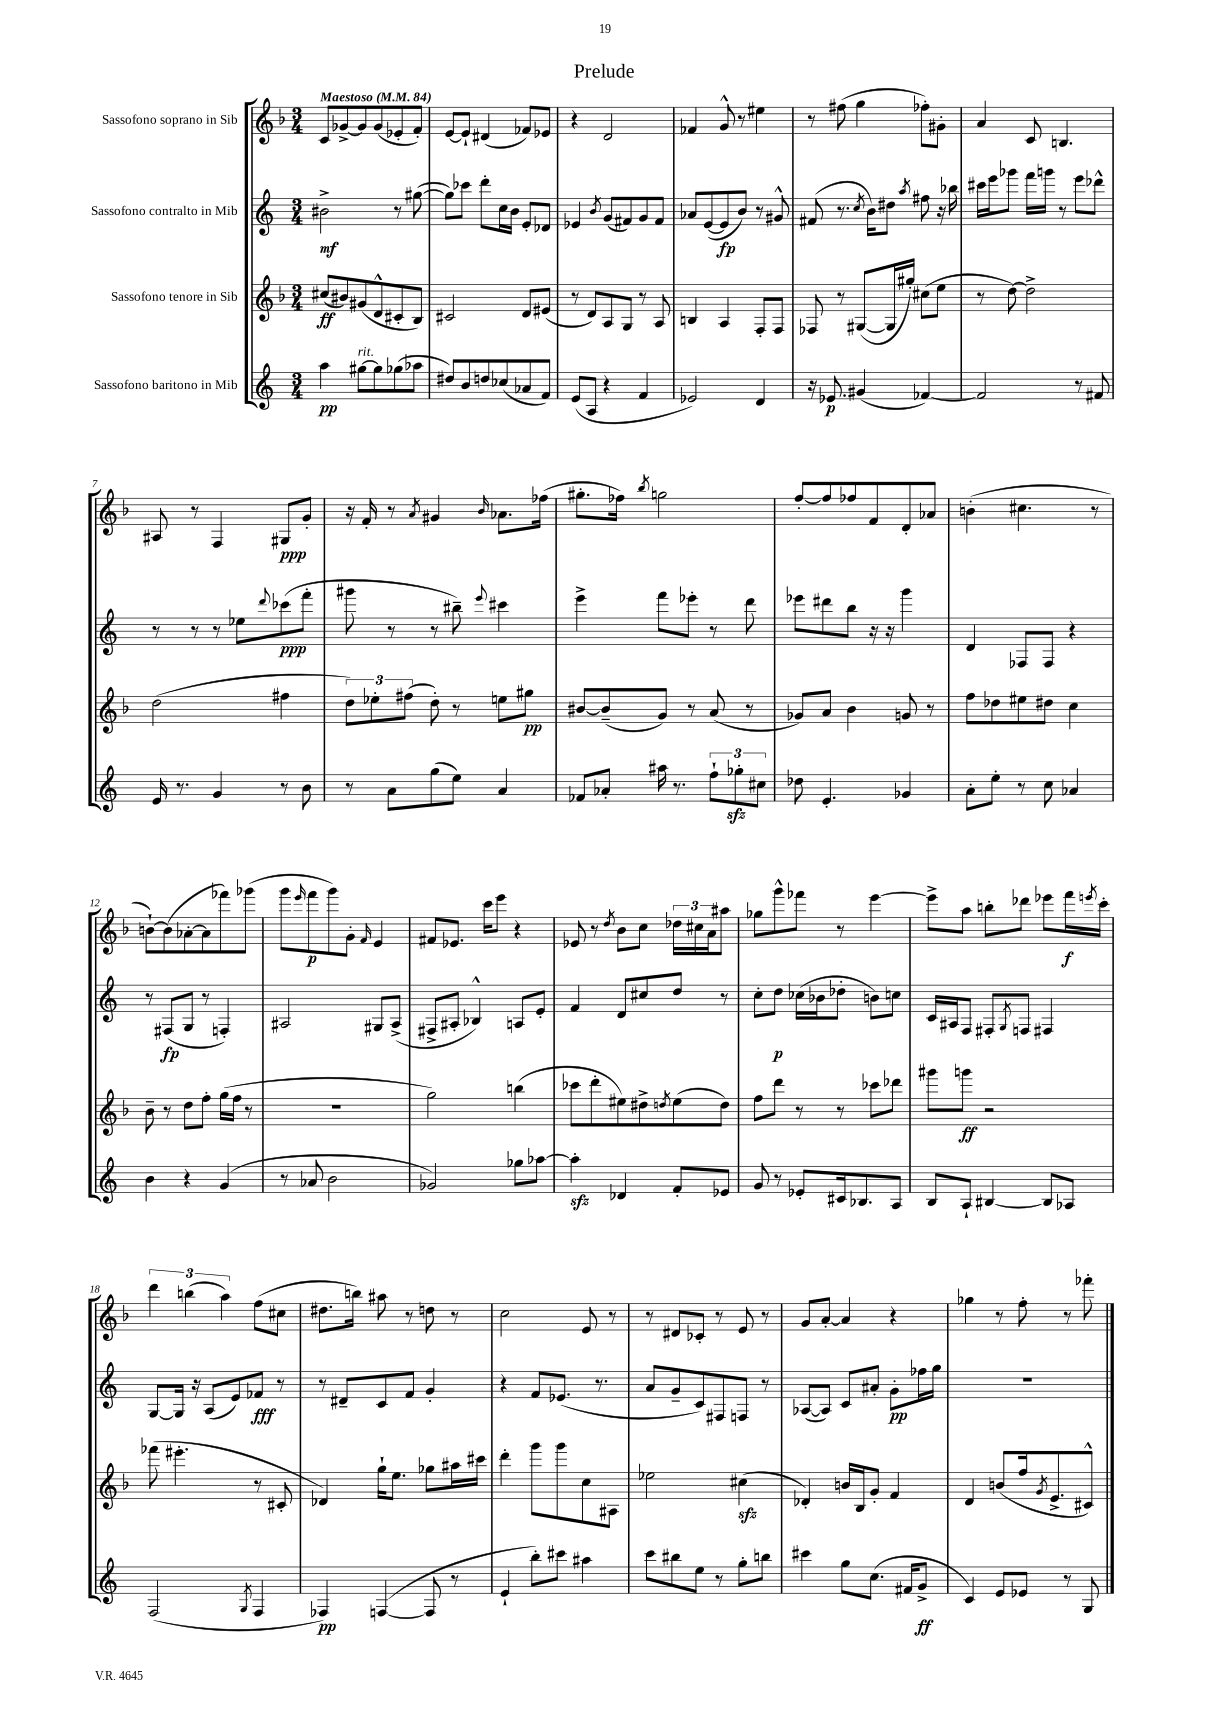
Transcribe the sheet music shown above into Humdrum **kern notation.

**kern	**kern	**kern	**kern
*staff4	*staff3	*staff2	*staff1
*clefG2	*clefG2	*clefG2	*clefG2
*k[]	*k[b-]	*k[]	*k[b-]
*M3/4	*M3/4	*M3/4	*M3/4
*MM84	*MM84	*MM84	*MM84
4aa	(8cc#	2b#^	8c
.	8b#)	.	[8g-^
[8gg#	(8g#	.	8g-]
8gg#]	8d^^	.	(8g-
(8gg-	8c#'	8r	8e-'
8aa-	8B-)	([8gg#	8f')
=	=	=	=
8dd#)	2c#	8gg#])	[8e
8b	.	8ccc-	8e`]
8dd	.	8ddd'	(4d#
(8cc-	.	16cc	.
.	.	16b	.
8a-	8d	8e'	8f-)
8f)	(8e#	8d-	8e-
=	=	=	=
(8e	8r	4e-	4r
8A	8d)	.	.
.	.	8qb	.
4r	8A	(8g	2d
.	8G	8f#)	.
4f	8r	8g	.
.	8A	8f#	.
=	=	=	=
2e-)	4B	8a-	4f-
.	.	([8e	.
.	4A	8e]	8g^^
.	.	8b)	8r
4d	8F'	8r	4ee#
.	8F	8g#^^	.
=	=	=	=
16r	8F-	(8f#	8r
8.e-	.	.	.
.	8r	8.r	(8ff#
(4g#	([8G#	.	4gg
.	.	8qcc	.
.	.	16b)	.
.	16G#]	8dd#	.
.	16gg#')	.	.
.	.	8qaa	.
[4f-)	(8cc#	8ff#	8ff-')
.	8ee	16r	8g#'
.	.	16bb-	.
=	=	=	=
2f-]	8r	16ccc#	4a
.	.	16eee	.
.	[8dd)	8ggg-	.
.	2dd^]	16fff	8c
.	.	16ggg	.
.	.	8r	4.B
8r	.	8eee	.
8f#	.	8ddd-^^	.
=	=	=	=
16e	(2dd	8r	8A#
8.r	.	.	.
.	.	8r	8r
4g	.	8r	4F
.	.	8ee-	.
.	.	8qqddd	.
8r	4ff#	(8ccc-	8G#
8b	.	8fff'	8g'
=	=	=	=
8r	12dd)	8ggg#	16r
.	.	.	16f'
.	12ee-'	.	.
8a	.	8r	8r
.	(12ff#	.	.
.	.	.	8qa
(8gg	8dd')	8r	4g#
8ee)	8r	8bb#~)	.
.	.	8qqeee	16qqb-
4a	8ee	4ccc#	8.a-
.	8gg#	.	.
.	.	.	(16ff-
=	=	=	=
8f-	[8b#	4eee^	8.gg#'
8a-'	(8b#~]	.	.
.	.	.	16ff-)
.	.	.	8qbb-
16aa#	8g)	8fff	2gg
8.r	.	.	.
.	8r	8eee-'	.
12ff`	(8a	8r	.
12gg-'	.	.	.
.	8r	8ddd	.
12cc#	.	.	.
=	=	=	=
8dd-	8g-)	8eee-	[8ff'
4.e'	8a	8ddd#	8ff]
.	4b-	8bb	8ff-
.	.	16r	8f
.	.	16r	.
4g-	8g	4ggg	8d'
.	8r	.	8a-
=	=	=	=
8a'	8ff	4d	(4b'
8ee'	8dd-	.	.
8r	8ee#	8F-	4.cc#
8cc	8dd#	8F-	.
4a-	4cc	4r	.
.	.	.	8r
=	=	=	=
4b	8b-~	8r	[8b`)
.	8r	(8F#	(8b]
4r	8dd	8G	[8a-'
.	8ff'	8r	8a-]
(4g	(16gg	4F')	8fff-)
.	16ff	.	.
.	8r	.	(8ggg-
=	=	=	=
8r	2.r	2A#	8ggg
.	.	.	16qqeee
8a-	.	.	8fff
2b	.	.	8ggg)
.	.	.	8g'
.	.	.	16qqf
.	.	8G#	4e
.	.	(8A#^	.
=	=	=	=
2g-)	2gg)	8F#^	8f#
.	.	8A#'	8.e-
.	.	4B-^^)	.
.	.	.	16ccc
.	.	.	8eee
8gg-	(4bb	8A	4r
[8aa-	.	8e'	.
=	=	=	=
4aa-']	8ccc-	4f	8e-
.	8ddd'	.	8r
.	.	.	8qdd
4d-	8ee#)	8d	8b-
.	8dd#^	8cc#	8cc
.	8qdd	.	.
8f'	(8ee#	8dd	24dd-
.	.	.	24cc#
.	.	.	24a
8e-	8dd)	8r	8aa#
=	=	=	=
8g	8ff	8cc'	8gg-
8r	8ddd	8dd	8ggg^^
8e-'	8r	(16cc-	8fff-
.	.	16b-	.
16c#	8r	8dd-'	8r
8.B-	.	.	.
.	8ccc-	8b)	[4eee
8A	8ddd-	8cc	.
=	=	=	=
8B	8ggg#	16c	8eee^]
.	.	16A#	.
8A`	8ggg	8F	8aa
[4B#	2r	8F#'	8bb'
.	.	8qG	.
.	.	8F	8ddd-
8B#]	.	4F#	8eee-
8A-	.	.	16fff
.	.	.	8qeee
.	.	.	16ccc'
=	=	=	=
(2F	(8fff-	[8G	6ddd
.	4.eee#'	16G]	.
.	.	.	(6bb
.	.	16r	.
.	.	(8A	.
.	.	.	6aa)
.	.	8e)	.
8qG	.	.	.
4F	8r	8f-	(8ff
.	8c#'	8r	8cc#
=	=	=	=
4F-)	4d-)	8r	8.dd#
.	.	8d#~	.
.	.	.	16bb)
([4F	16gg`	8c	8aa#
.	8.ee	.	.
.	.	8f	8r
8F]	8gg-	4g'	8dd
8r	16aa#	.	8r
.	16ccc#	.	.
=	=	=	=
4e`	4ddd'	4r	2cc
8bb')	8ggg	8f	.
8ccc#	8ggg	(8.e-	.
4aa#	8cc	.	8e
.	.	8.r	.
.	8A#	.	8r
=	=	=	=
8ccc	2ee-	8a	8r
8bb#	.	8g~	8d#
8ee	.	8c)	8c-'
8r	.	8F#	8r
8gg'	(4cc#	8F	8e
8bb	.	8r	8r
=	=	=	=
4ccc#	4d-')	([8A-	8g
.	.	8A-])	[8a'
8gg	16b	8c	4a]
.	16B-	.	.
(8.cc	8g'	8a#'	.
.	4f	8g'	4r
16f#	.	.	.
8g^	.	16ff-	.
.	.	16gg	.
=	=	=	=
4c)	4d	2.r	4gg-
8e	(8b	.	8r
8e-	16ff	.	8ff'
.	8qg	.	.
.	8.e^	.	.
8r	.	.	8r
8G	8c#^^)	.	8fff-'
==	==	==	==
*-	*-	*-	*-
